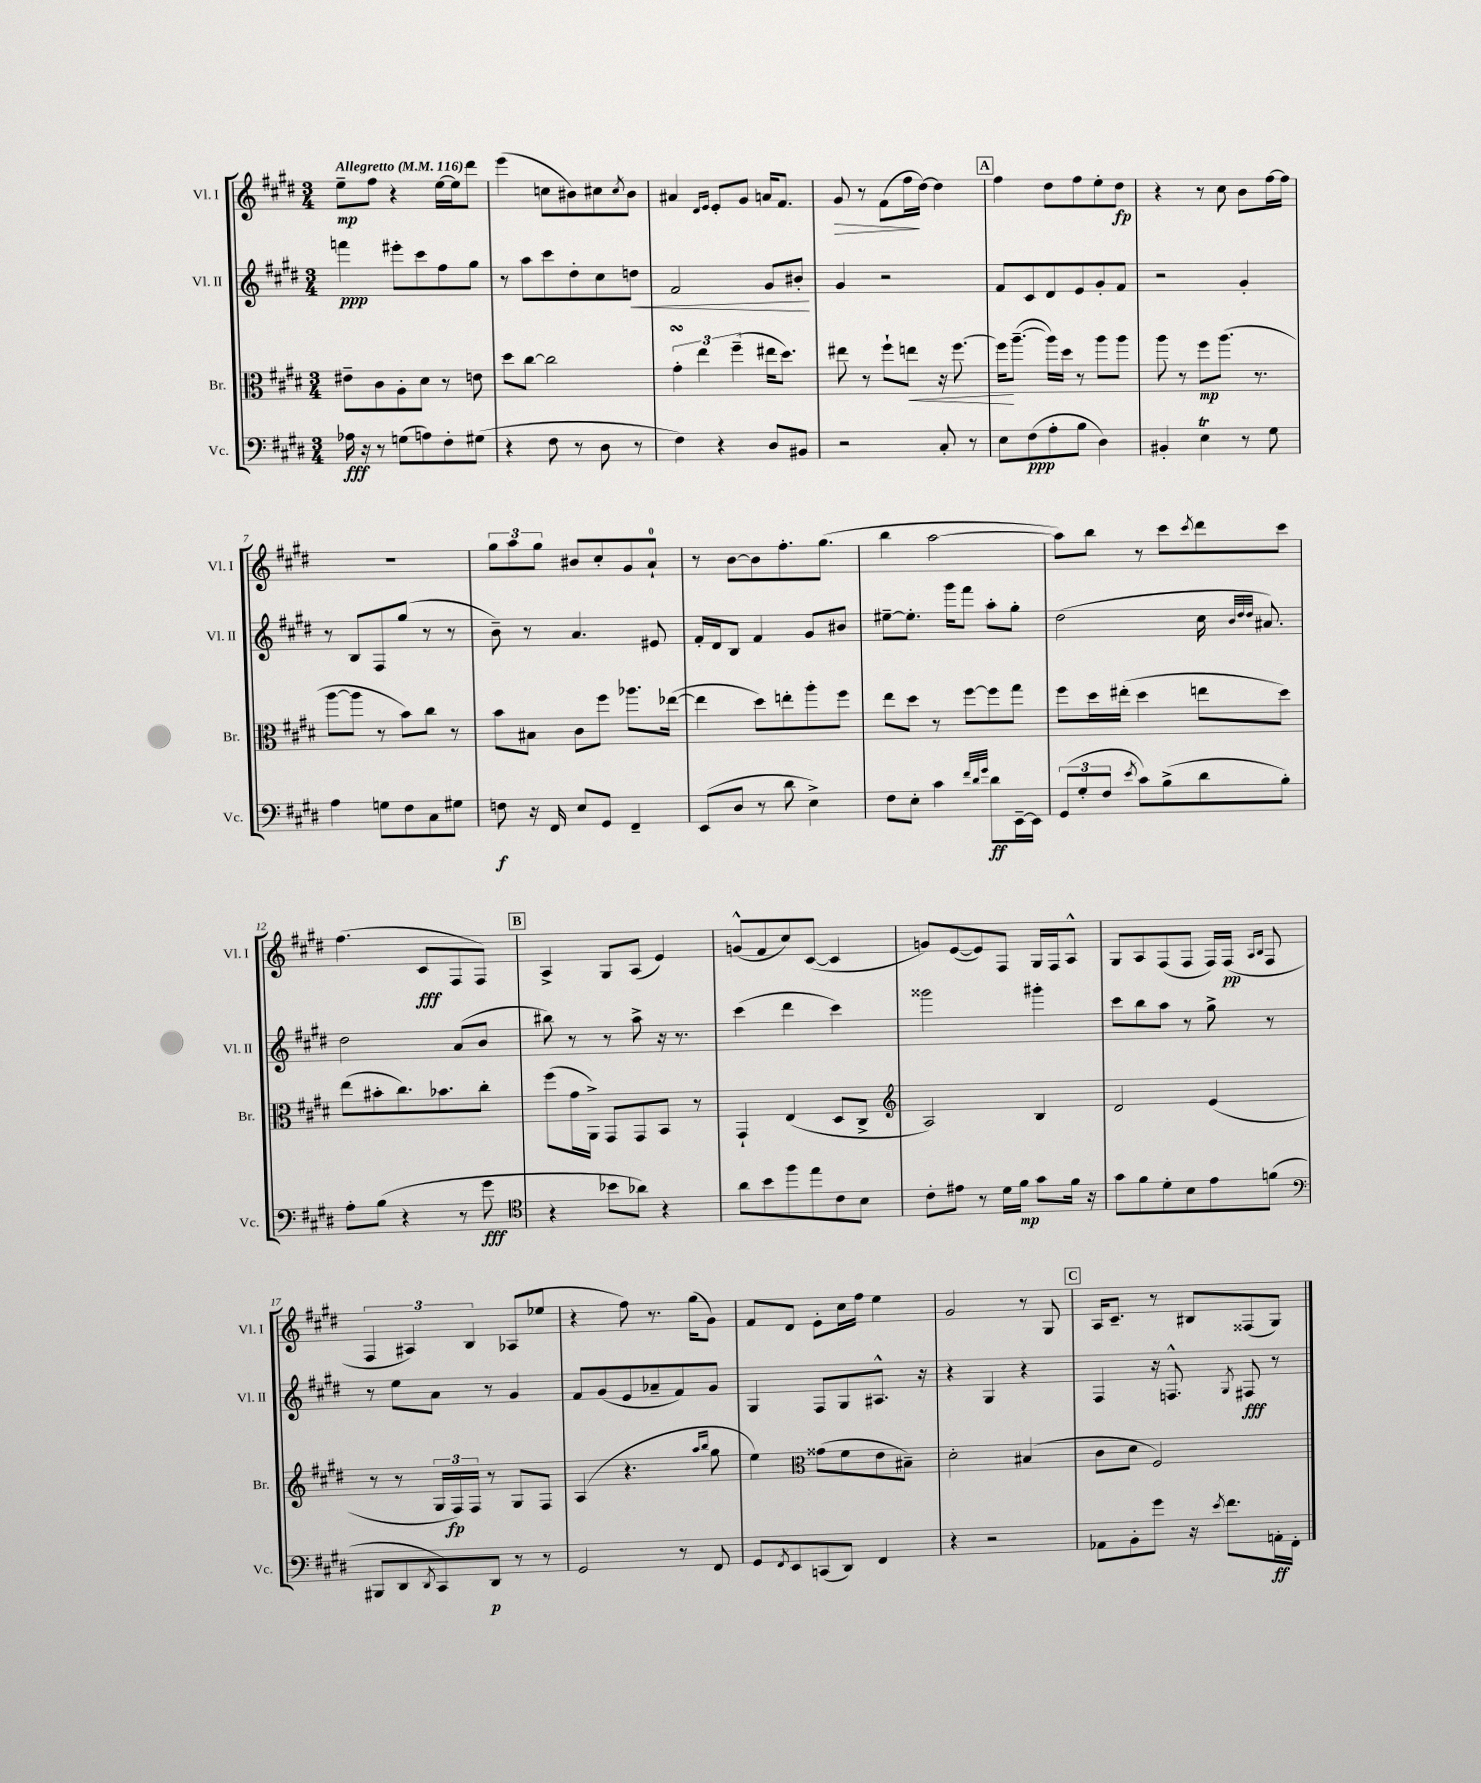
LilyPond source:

<<
\new StaffGroup <<
\new Staff = "s0" \with { instrumentName = "Vl. I" shortInstrumentName = "Vl. I" } {
    \clef treble \key e \major \numericTimeSignature \time 3/4 \tempo "Allegretto" 4 = 116
    e''8--\mp fis''8 r4 e''16~ e''16 dis'''8 |
    e'''4( c''8 bis'8) cis''8 \acciaccatura { cis''8 } bis'8 |
    ais'4 \grace { dis'16 e'16 } e'8-. gis'8 a'16 fis'8. |
    gis'8\> r8 fis'8( fis''16\! dis''16~) dis''4 |
    \mark \markup { \box "A" } fis''4 dis''8 fis''8 e''8-. dis''8\fp |
    r4 r8 cis''8 b'8 fis''16~ fis''16 |
    R2. |
    \tuplet 3/2 { gis''8 a''8 gis''8 } bis'8 cis''8-. gis'8 a'8-0-! |
    r8 b'8~ b'8 fis''8.-. gis''8.( |
    b''4 a''2~ |
    a''8) b''8 r8 cis'''8 \acciaccatura { cis'''8 } dis'''8 cis'''8 |
    fis''4.( cis'8\fff fis8 fis8) |
    \mark \markup { \box "B" } a4-> gis8 a8( e'4) |
    g'8-^( fis'8 cis''8) cis'8~( cis'4 |
    g'8) e'8~( e'8) fis8 gis16 fis16 a8-^ |
    gis8 a8 fis8( fis8 fis16) fis16\pp( \grace { a16 b16 } fis8 |
    \tuplet 3/2 { fis4 ais4) b4 } aes8( ees''8 |
    r4 fis''8) r8. gis''16( gis'8) |
    fis'8 dis'8 e'8-. cis''16 fis''16 e''4 |
    gis'2 r8 gis8 |
    \mark \markup { \box "C" } a16 cis'8.-- r8 bis8 fisis8( gis8) \bar "|." |
}
\new Staff = "s1" \with { instrumentName = "Vl. II" shortInstrumentName = "Vl. II" } {
    \clef treble \key e \major \numericTimeSignature \time 3/4
    f'''4\ppp eis'''8-. cis'''8 fis''8 gis''8 |
    r8 a''8 cis'''8 dis''8-. cis''8 d''8\< |
    fis'2 gis'8 bis'8-.\! |
    gis'4 r2 |
    \mark \markup { \box "A" } fis'8 cis'8 dis'8 e'8 gis'8-. fis'8 |
    r2 gis'4-. |
    r8 b8 fis8 gis''8( r8 r8 |
    b'8--) r8 a'4. eis'8 |
    fis'16-. dis'16 b8 fis'4 gis'8 bis'8 |
    eis''8~-- eis''8.-. gis'''16 fis'''8 a''8-. gis''8-. |
    dis''2( cis''16 \grace { b'32 dis''32 dis''32 } ais'8.) |
    dis''2 a'8( b'8 |
    \mark \markup { \box "B" } bis''8) r8 r8 a''8-> r16 r8. |
    cis'''4( dis'''4 cis'''4) |
    gisis'''2 gis'''4-. |
    cis'''8 b''8 a''8 r8 gis''8-> r8 |
    r8 e''8 a'8 r8 gis'4 |
    fis'8 gis'8( e'8 aes'8-- fis'8) gis'8 |
    gis4 fis8 gis8 ais8.-^ r16 |
    r4 gis4 r4 |
    \mark \markup { \box "C" } fis4 r16 f8.-^ \acciaccatura { gis8 } fis8\fff r8 \bar "|." |
}
\new Staff = "s2" \with { instrumentName = "Br." shortInstrumentName = "Br." } {
    \clef alto \key e \major \numericTimeSignature \time 3/4
    eis'8-- cis'8 a8-. dis'8 r8 e'8 |
    dis''8 cis''8~ cis''2 |
    \tuplet 3/2 { gis'4-.\turn e''4 fis''4--( } eis''16 dis''8.) |
    eis''8 r8 fis''8-! e''8\< r16 fis''8.~ |
    \mark \markup { \box "A" } fis''16\! a''8.~--( a''16) dis''16 r8 a''8 a''8 |
    a''8 r8 fis''8\mp a''8.( r8. |
    a''8~ a''8 r8 b'8) cis''8 r8 |
    b'8 bis8 cis'8 fis''8 aes''8. ees''16~( |
    ees''4 dis''8) e''8-. a''8-. fis''8 |
    e''8 dis''8 r8 fis''8~ fis''8 gis''8 |
    fis''8 dis''16 eis''16-.( dis''4 e''8 dis''8) |
    e''8( bis'8-. cis''8.) bes'8. cis''8-. |
    \mark \markup { \box "B" } fis''8( gis'16 a,16->) gis,8 gis,8 b,8 r8 |
    gis,4-! e4( dis8 cis8-> |
    \clef treble a2) b4 |
    dis'2 e'4( |
    r8 r8 \tuplet 3/2 { gis16 fis16\fp) fis16 } r8 gis8 fis8 |
    a4( r4. \grace { a''16 b''16 } gis''8 |
    e''4) \clef alto gisis'8( fis'8 e'8 bis8--) |
    dis'2-. bis4( |
    \mark \markup { \box "C" } cis'8 dis'8 fis2) \bar "|." |
}
\new Staff = "s3" \with { instrumentName = "Vc." shortInstrumentName = "Vc." } {
    \clef bass \key e \major \numericTimeSignature \time 3/4
    aes16\fff r16 r8 g8( a8) fis8-. gis8( |
    r4 fis8 r8 dis8 r8 |
    fis4) r4 dis8 bis,8 |
    r2 cis8-. r8 |
    \mark \markup { \box "A" } e8 fis8\ppp( a8-. b8 dis4) |
    bis,4-. e4\trill r8 gis8 |
    a4 g8 fis8 cis8 gis8 |
    f8\f r16 fis,16 e8 gis,8 fis,4-- |
    e,8( dis8 r8 dis'8 e4->) |
    fis8 e8-. cis'4 \grace { fis'32 dis'32 gis'32 } dis'8\ff e,16~-- e,16 |
    \tuplet 3/2 { gis,8( gis8-. fis8 } \acciaccatura { e'8 } cis'8) b8->( dis'8 b8-.) |
    a8-. b8( r4 r8 gis'8\fff |
    \mark \markup { \box "B" } \clef tenor r4 bes'8 aes'8) r4 |
    a'8 b'8 fis''8 e''8 cis'8 b8 |
    cis'8-. eis'8 r8 dis'16 fis'16\mp gis'8 fis'16 r16 |
    gis'8 fis'8 dis'8-. b8 e'8 f'8( |
    \clef bass bis,,8 dis,8 \acciaccatura { dis,8 } cis,8) dis,8\p r8 r8 |
    gis,2 r8 fis,8 |
    gis,8 \acciaccatura { fis,8 } e,8 c,8( dis,8) fis,4 |
    r4 r2 |
    \mark \markup { \box "C" } aes,8 b,8-. gis'8 r16 \acciaccatura { e'8 } fis'8. a,16-.\ff fis,16-. \bar "|." |
}
>>
>>
